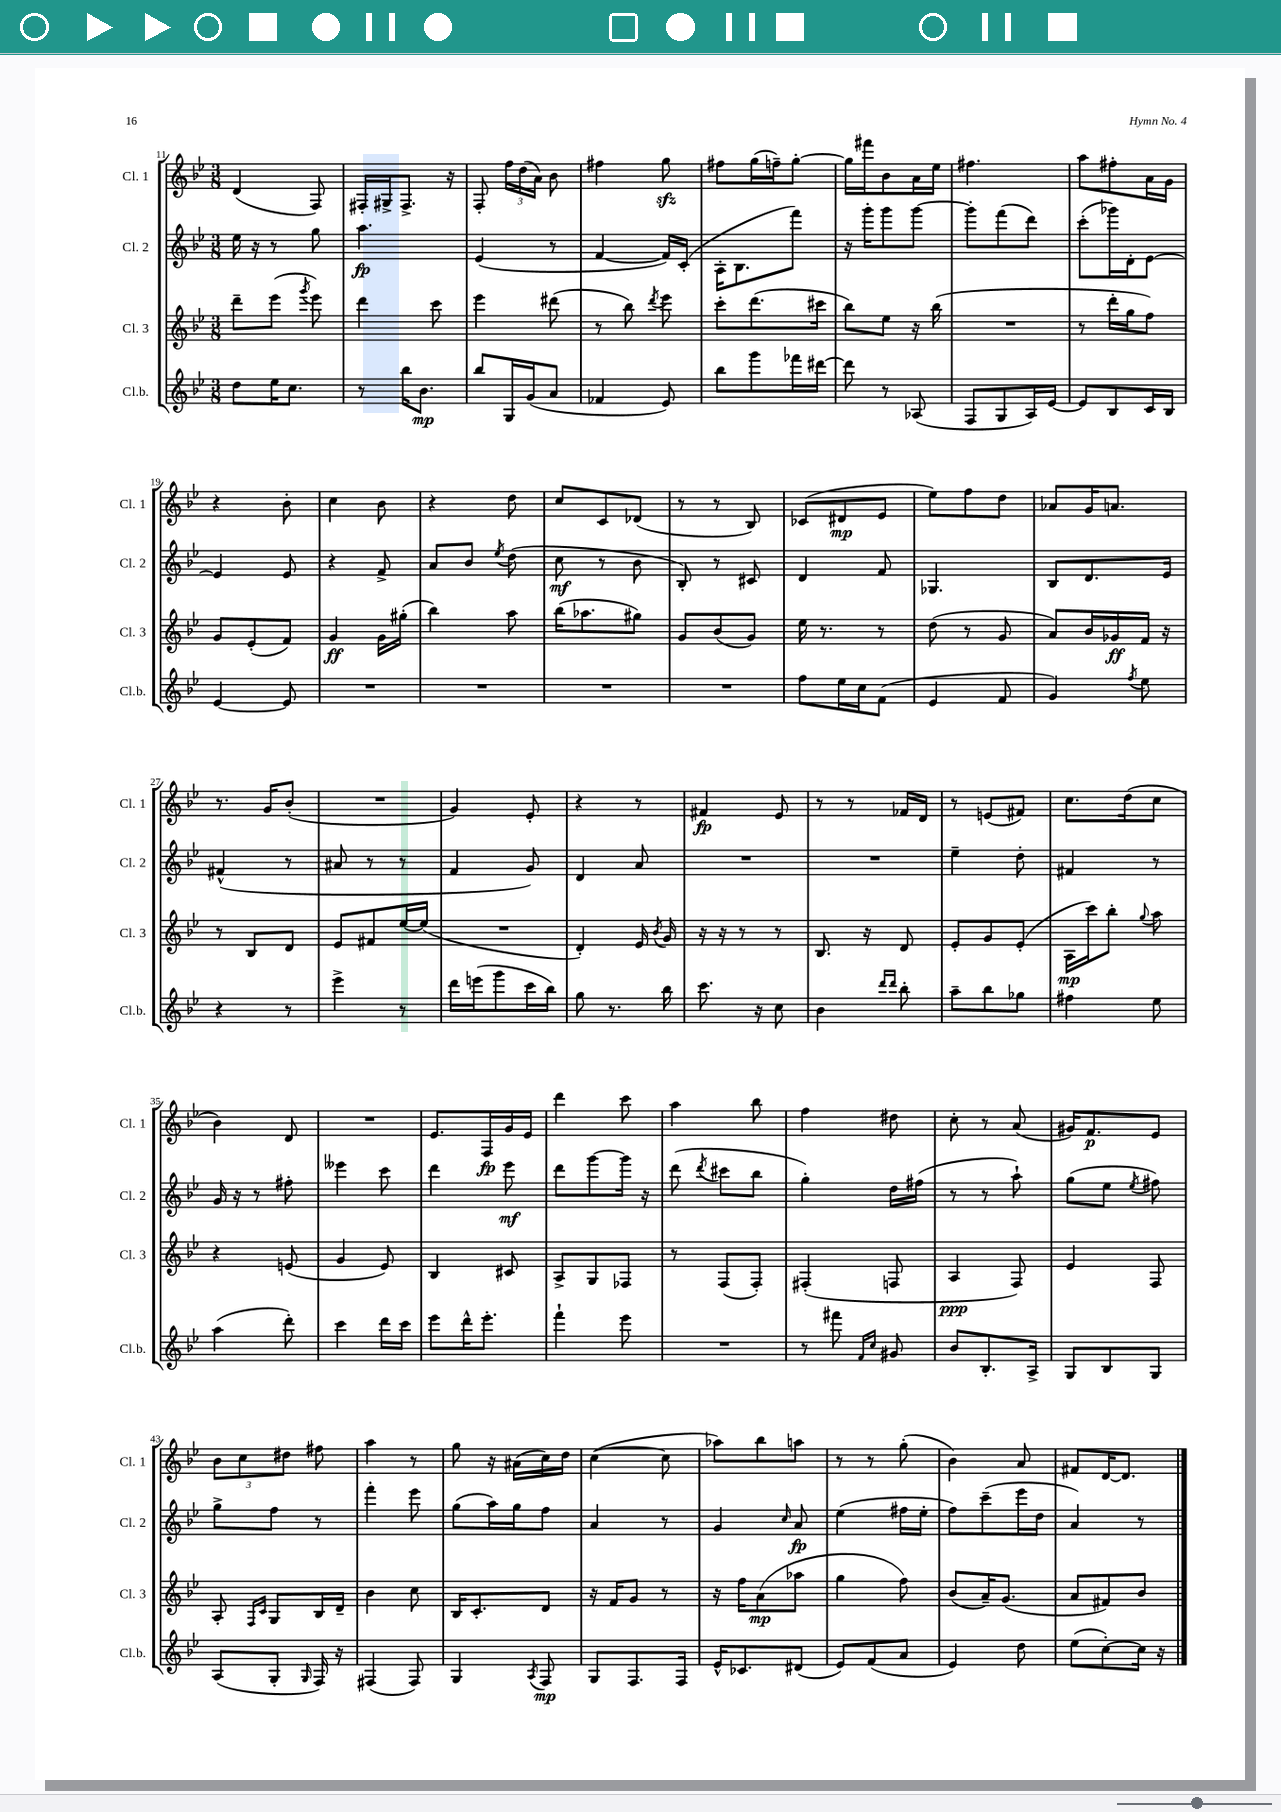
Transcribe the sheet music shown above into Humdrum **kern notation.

**kern	**dynam	**kern	**dynam	**kern	**dynam	**kern	**dynam
*part4	*part4	*part3	*part3	*part2	*part2	*part1	*part1
*staff4	*staff4	*staff3	*staff3	*staff2	*staff2	*staff1	*staff1
*I"Cl.b.	*	*I"Cl. 3	*	*I"Cl. 2	*	*I"Cl. 1	*
*I'Cl.b.	*	*I'Cl. 3	*	*I'Cl. 2	*	*I'Cl. 1	*
*clefG2	*	*clefG2	*	*clefG2	*	*clefG2	*
*k[b-e-]	*	*k[b-e-]	*	*k[b-e-]	*	*k[b-e-]	*
*M3/8	*	*M3/8	*	*M3/8	*	*M3/8	*
=11	=11	=11	=11	=11	=11	=11	=11
8dd\L	.	8ddd~\L	.	16ee-\	.	(4d/	.
.	.	.	.	16r	.	.	.
16ee-\K	.	(8eee-\J	.	8r	.	.	.
8.cc\J	.	.	.	.	.	.	.
.	.	8qggg/	.	.	.	.	.
.	.	8eee-\)	.	8gg\	.	8F/)	.
=12	=12	=12	=12	=12	=12	=12	=12
8r	.	4ddd\	.	4.aa\	fp	16F#X'/LL	.
.	.	.	.	.	.	16G#X^/J	.
16bb-\KL	.	.	.	.	.	8.F#^/J	.
8.b-\J	mp	.	.	.	.	.	.
.	.	8ccc\	.	.	.	.	.
.	.	.	.	.	.	16r	.
=13	=13	=13	=13	=13	=13	=13	=13
8bb-/L	.	4eee-\	.	(4e-/	.	8F'/	.
16G/L	.	.	.	.	.	24ff\LL	.
.	.	.	.	.	.	(24dd\	.
(16g/J	.	.	.	.	.	.	.
.	.	.	.	.	.	24a\JJ)	.
8a/J	.	(8ddd#X\	.	8r	.	8b-\	.
=14	=14	=14	=14	=14	=14	=14	=14
4f-X/	.	8r	.	[4f/	.	4ff#X\	.
.	.	8bb-\)	.	.	.	.	.
.	.	8qddd/	.	.	.	.	.
8e-/)	.	8eee-\	.	16f/LL])	.	8ggzz\	.
.	.	.	.	(16c'/JJ	.	.	.
=15	=15	=15	=15	=15	=15	=15	=15
8bb-\L	.	8ccc'\L	.	16A'\KL	.	8ff#X\L	.
.	.	.	.	8.B-\	.	.	.
8ggg\	.	(8.ddd\	.	.	.	(16gg\L	.
.	.	.	.	.	.	16ffn~\J)	.
16fff-X\L	.	.	.	8fff\J)	.	[8gg'\J	.
[16ddd#X\JJ	.	16ccc#X\Jk	.	.	.	.	.
=16	=16	=16	=16	=16	=16	=16	=16
8ddd#\]	.	8bb-\L)	.	16r	.	16gg\LL]	.
.	.	.	.	16ggg'\KL	.	16fff#X\J	.
8r	.	8ee-\J	.	8ggg\	.	8b-\	.
(8A-X/	.	16r	.	[8ggg\J	.	16a\L	.
.	.	(16bb-\	.	.	.	16ee-\JJ	.
=17	=17	=17	=17	=17	=17	=17	=17
8F/L	.	4.r	.	8ggg'\L]	.	4.ff#X\	.
8G/	.	.	.	(8fff\	.	.	.
16A/L)	.	.	.	8ddd\J)	.	.	.
[16e-/JJ	.	.	.	.	.	.	.
=18	=18	=18	=18	=18	=18	=18	=18
8e-/L]	.	8r	.	(8ccc'\L	.	8aa\L	.
8B-/	.	16ddd'\LL	.	16ggg-X\L)	.	8ff#X'\	.
.	.	16gg\J	.	16d'\J	.	.	.
16c/L	.	8ff\J)	.	[8e-\J	.	16a\L	.
16B-/JJ	.	.	.	.	.	16g\JJ	.
!!LO:LB:g=z
=19	=19	=19	=19	=19	=19	=19	=19
[4e-/	.	8g/L	.	4e-/]	.	4r	.
.	.	(8e-'/	.	.	.	.	.
8e-/]	.	8f/J)	.	8e-/	.	8b-'\	.
=20	=20	=20	=20	=20	=20	=20	=20
4.r	.	4g/	ff	4r	.	4cc\	.
.	.	16g\LL	.	8f^/	.	8b-\	.
.	.	(16gg#X'\JJ	.	.	.	.	.
=21	=21	=21	=21	=21	=21	=21	=21
4.r	.	4bb-\)	.	8a/L	.	4r	.
.	.	.	.	8b-/J	.	.	.
.	.	.	.	8qee-/	.	.	.
.	.	8aa\	.	(8dd\	.	8dd\	.
=22	=22	=22	=22	=22	=22	=22	=22
4.r	.	(16bb-\KL	.	8cc\	mf	8cc/L	.
.	.	8.aa-X\	.	.	.	.	.
.	.	.	.	8r	.	8c/	.
.	.	8gg#X\J)	.	8b-\	.	(8d-X/J	.
=23	=23	=23	=23	=23	=23	=23	=23
4.r	.	8g/L	.	8B-'/)	.	8r	.
.	.	(8b-/	.	8r	.	8r	.
.	.	8g/J)	.	8c#X/	.	8B-/)	.
=24	=24	=24	=24	=24	=24	=24	=24
8ff\L	.	16ee-\	.	4d/	.	(8c-X/L	.
.	.	8.r	.	.	.	.	.
16ee-\L	.	.	.	.	.	8d#X/	mp
16cc\J	.	.	.	.	.	.	.
(8f\J	.	8r	.	8f/	.	8e-/J	.
=25	=25	=25	=25	=25	=25	=25	=25
4e-/	.	(8dd\	.	4.G-X/	.	8ee-\L)	.
.	.	8r	.	.	.	8ff\	.
8f/	.	8g/	.	.	.	8dd\J	.
=26	=26	=26	=26	=26	=26	=26	=26
4g/)	.	8a/L)	.	8B-/L	.	8a-X/L	.
.	.	16b-/L	.	8.d/	.	16g/K	.
.	.	16g-X/	ff	.	.	8.an/J	.
8qff/	.	.	.	.	.	.	.
8ee-\	.	16f/JJ	.	.	.	.	.
.	.	16r	.	16e-/Jk	.	.	.
!!LO:LB:g=z
=27	=27	=27	=27	=27	=27	=27	=27
4r	.	8r	.	(4f#X^^/	.	8.r	.
.	.	8B-/L	.	.	.	.	.
.	.	.	.	.	.	16g/KL	.
8r	.	8d/J	.	8r	.	(8b-'/J	.
=28	=28	=28	=28	=28	=28	=28	=28
4eee-^\	.	8e-/L	.	8a#X/	.	4.r	.
.	.	8f#X/	.	8r	.	.	.
8r	.	[16ee-/L	.	8r	.	.	.
.	.	(16ee-/JJ]	.	.	.	.	.
=29	=29	=29	=29	=29	=29	=29	=29
16ddd\LL	.	4.r	.	4f/	.	4g/)	.
(16eeen\J	.	.	.	.	.	.	.
8ggg\	.	.	.	.	.	.	.
16ccc\L	.	.	.	8g/)	.	8e-'/	.
16bb-\JJ)	.	.	.	.	.	.	.
=30	=30	=30	=30	=30	=30	=30	=30
8gg\	.	4d'/)	.	4d/	.	4r	.
8.r	.	.	.	.	.	.	.
.	.	16e-/	.	8a/	.	8r	.
.	.	8qb-/	.	.	.	.	.
16bb-\	.	16g/	.	.	.	.	.
=31	=31	=31	=31	=31	=31	=31	=31
8.ccc\	.	16r	.	4.r	.	4f#X/	fp
.	.	16r	.	.	.	.	.
.	.	8r	.	.	.	.	.
16r	.	.	.	.	.	.	.
8cc\	.	8r	.	.	.	8e-/	.
=32	=32	=32	=32	=32	=32	=32	=32
4b-\	.	8.B-/	.	4.r	.	8r	.
.	.	.	.	.	.	8r	.
.	.	16r	.	.	.	.	.
16qqddd/LL	.	.	.	.	.	.	.
16qqddd/JJ	.	.	.	.	.	.	.
8bb-'\	.	8d/	.	.	.	16f-X/LL	.
.	.	.	.	.	.	16d/JJ	.
=33	=33	=33	=33	=33	=33	=33	=33
8aa~\L	.	8e-'/L	.	4ee-~\	.	8r	.
8bb-\	.	8g/	.	.	.	(8en/L	.
8gg-X\J	.	(8e-'/J	.	8dd'\	.	8f#X/J)	.
=34	=34	=34	=34	=34	=34	=34	=34
4ff#X\	.	16A\LL	mp	4f#X/	.	8.cc\L	.
.	.	16ccc\J)	.	.	.	.	.
.	.	8bb-'\J	.	.	.	.	.
.	.	.	.	.	.	(16dd\k	.
.	.	8qqgg/	.	.	.	.	.
8ee-\	.	8aa\	.	8r	.	8cc\J	.
!!LO:LB:g=z
=35	=35	=35	=35	=35	=35	=35	=35
(4aa\	.	4r	.	16g/	.	4b-\)	.
.	.	.	.	16r	.	.	.
.	.	.	.	8r	.	.	.
8ddd'\)	.	(8en/	.	8ff#X'\	.	8d/	.
=36	=36	=36	=36	=36	=36	=36	=36
4ccc\	.	4g/	.	4eee--X\	.	4.r	.
16ddd\LL	.	8e-/)	.	8ccc\	.	.	.
16ccc\JJ	.	.	.	.	.	.	.
=37	=37	=37	=37	=37	=37	=37	=37
8eee-\L	.	4B-/	.	4ddd\	.	8.e-/L	.
16ddd^^\K	.	.	.	.	.	.	.
8.eee-'\J	.	.	.	.	.	16F/L	fp
.	.	8c#X/	.	8eee-\	mf	16g/	.
.	.	.	.	.	.	16e-/JJ	.
=38	=38	=38	=38	=38	=38	=38	=38
4fff`\	.	8A^/L	.	8ddd\L	.	4ddd\	.
.	.	8G/	.	[8ggg\	.	.	.
8eee-\	.	8F-X/J	.	16ggg\Jk]	.	8ccc\	.
.	.	.	.	16r	.	.	.
=39	=39	=39	=39	=39	=39	=39	=39
4.r	.	8r	.	(8ddd\	.	4aa\	.
.	.	.	.	8qddd/	.	.	.
.	.	(8F/L	.	8ccc#X\L	.	.	.
.	.	8F'/J)	.	8bb-\J	.	8bb-\	.
=40	=40	=40	=40	=40	=40	=40	=40
8r	.	(4F#X'/	.	4gg'\)	.	4ff\	.
8fff#X\	.	.	.	.	.	.	.
16qqf/LL	.	.	.	.	.	.	.
16qqcc/JJ	.	.	.	.	.	.	.
8g#X/	.	8Fn/	.	16dd\LL	.	8dd#X\	.
.	.	.	.	(16ff#X\JJ	.	.	.
=41	=41	=41	=41	=41	=41	=41	=41
8b-/L	.	4A/	ppp	8r	.	8cc'\	.
8.B-'/	.	.	.	8r	.	8r	.
.	.	8F/)	.	8aa`\)	.	(8a/	.
16A^/Jk	.	.	.	.	.	.	.
=42	=42	=42	=42	=42	=42	=42	=42
8G/L	.	4e-/	.	(8gg\L	.	16g#X/KL)	.
.	.	.	.	.	.	8.f/	p
8B-/	.	.	.	8ee-\J	.	.	.
.	.	.	.	8qee-/	.	.	.
8G/J	.	8F/	.	8ff#X\)	.	8e-/J	.
!!LO:LB:g=z
=43	=43	=43	=43	=43	=43	=43	=43
(8A/L	.	8A'/	.	8gg^\L	.	12b-\L	.
.	.	.	.	.	.	12cc\	.
.	.	16qqF/LL	.	.	.	.	.
.	.	16qqc/JJ	.	.	.	.	.
8G'/J	.	8G/L	.	8ff\J	.	.	.
.	.	.	.	.	.	12dd#X\J	.
16qqG/	.	.	.	.	.	.	.
16F/)	.	16B-/L	.	8r	.	8ff#X\	.
16r	.	16d~/JJ	.	.	.	.	.
=44	=44	=44	=44	=44	=44	=44	=44
(4F#X/	.	4b-\	.	4fff'\	.	4aa\	.
8F#/)	.	8cc\	.	8eee-\	.	8r	.
=45	=45	=45	=45	=45	=45	=45	=45
4G/	.	16B-/KL	.	(8gg\L	.	8gg\	.
.	.	8.c'/	.	.	.	.	.
.	.	.	.	16aa\L)	.	16r	.
.	.	.	.	16gg\J	.	(16a#X\LL	.
8qA/	.	.	.	.	.	.	.
8F/	mp	8d/J	.	8ff\J	.	16cc\)	.
.	.	.	.	.	.	16dd\JJ	.
=46	=46	=46	=46	=46	=46	=46	=46
8G/L	.	16r	.	4a/	.	([4cc\	.
.	.	16f/KL	.	.	.	.	.
8.F/	.	8g/J	.	.	.	.	.
.	.	8r	.	8r	.	8cc\]	.
16F/Jk	.	.	.	.	.	.	.
=47	=47	=47	=47	=47	=47	=47	=47
16e-^^/KL	.	16r	.	4g/	.	8aa-X\L)	.
8.c-X/	.	16ff\KL	.	.	.	.	.
.	.	(8a\	mp	.	.	8bb-\	.
.	.	.	.	16qqcc/	.	.	.
(8d#X/J	.	8aa-X\J	.	8a/	fp	8aan\J	.
=48	=48	=48	=48	=48	=48	=48	=48
8e-/L)	.	4gg\	.	(4ee-\	.	8r	.
(8f/	.	.	.	.	.	8r	.
8a/J	.	8ff\)	.	16ff#X\LL	.	(8gg'\	.
.	.	.	.	16ee-'\JJ	.	.	.
=49	=49	=49	=49	=49	=49	=49	=49
4e-/)	.	(8b-/L	.	8ff\L)	.	4b-\)	.
.	.	16a~/K)	.	(8ccc~\	.	.	.
.	.	(8.g/J	.	.	.	.	.
8dd\	.	.	.	16eee-\L	.	8a/	.
.	.	.	.	16dd\JJ	.	.	.
=50	=50	=50	=50	=50	=50	=50	=50
(8ee-\L	.	8a/L	.	4a/)	.	8f#X/L	.
[8cc'\)	.	8f#X/)	.	.	.	[16d/K	.
.	.	.	.	.	.	8.d/J]	.
16cc\Jk]	.	8b-/J	.	8r	.	.	.
16r	.	.	.	.	.	.	.
==	==	==	==	==	==	==	==
*-	*-	*-	*-	*-	*-	*-	*-
